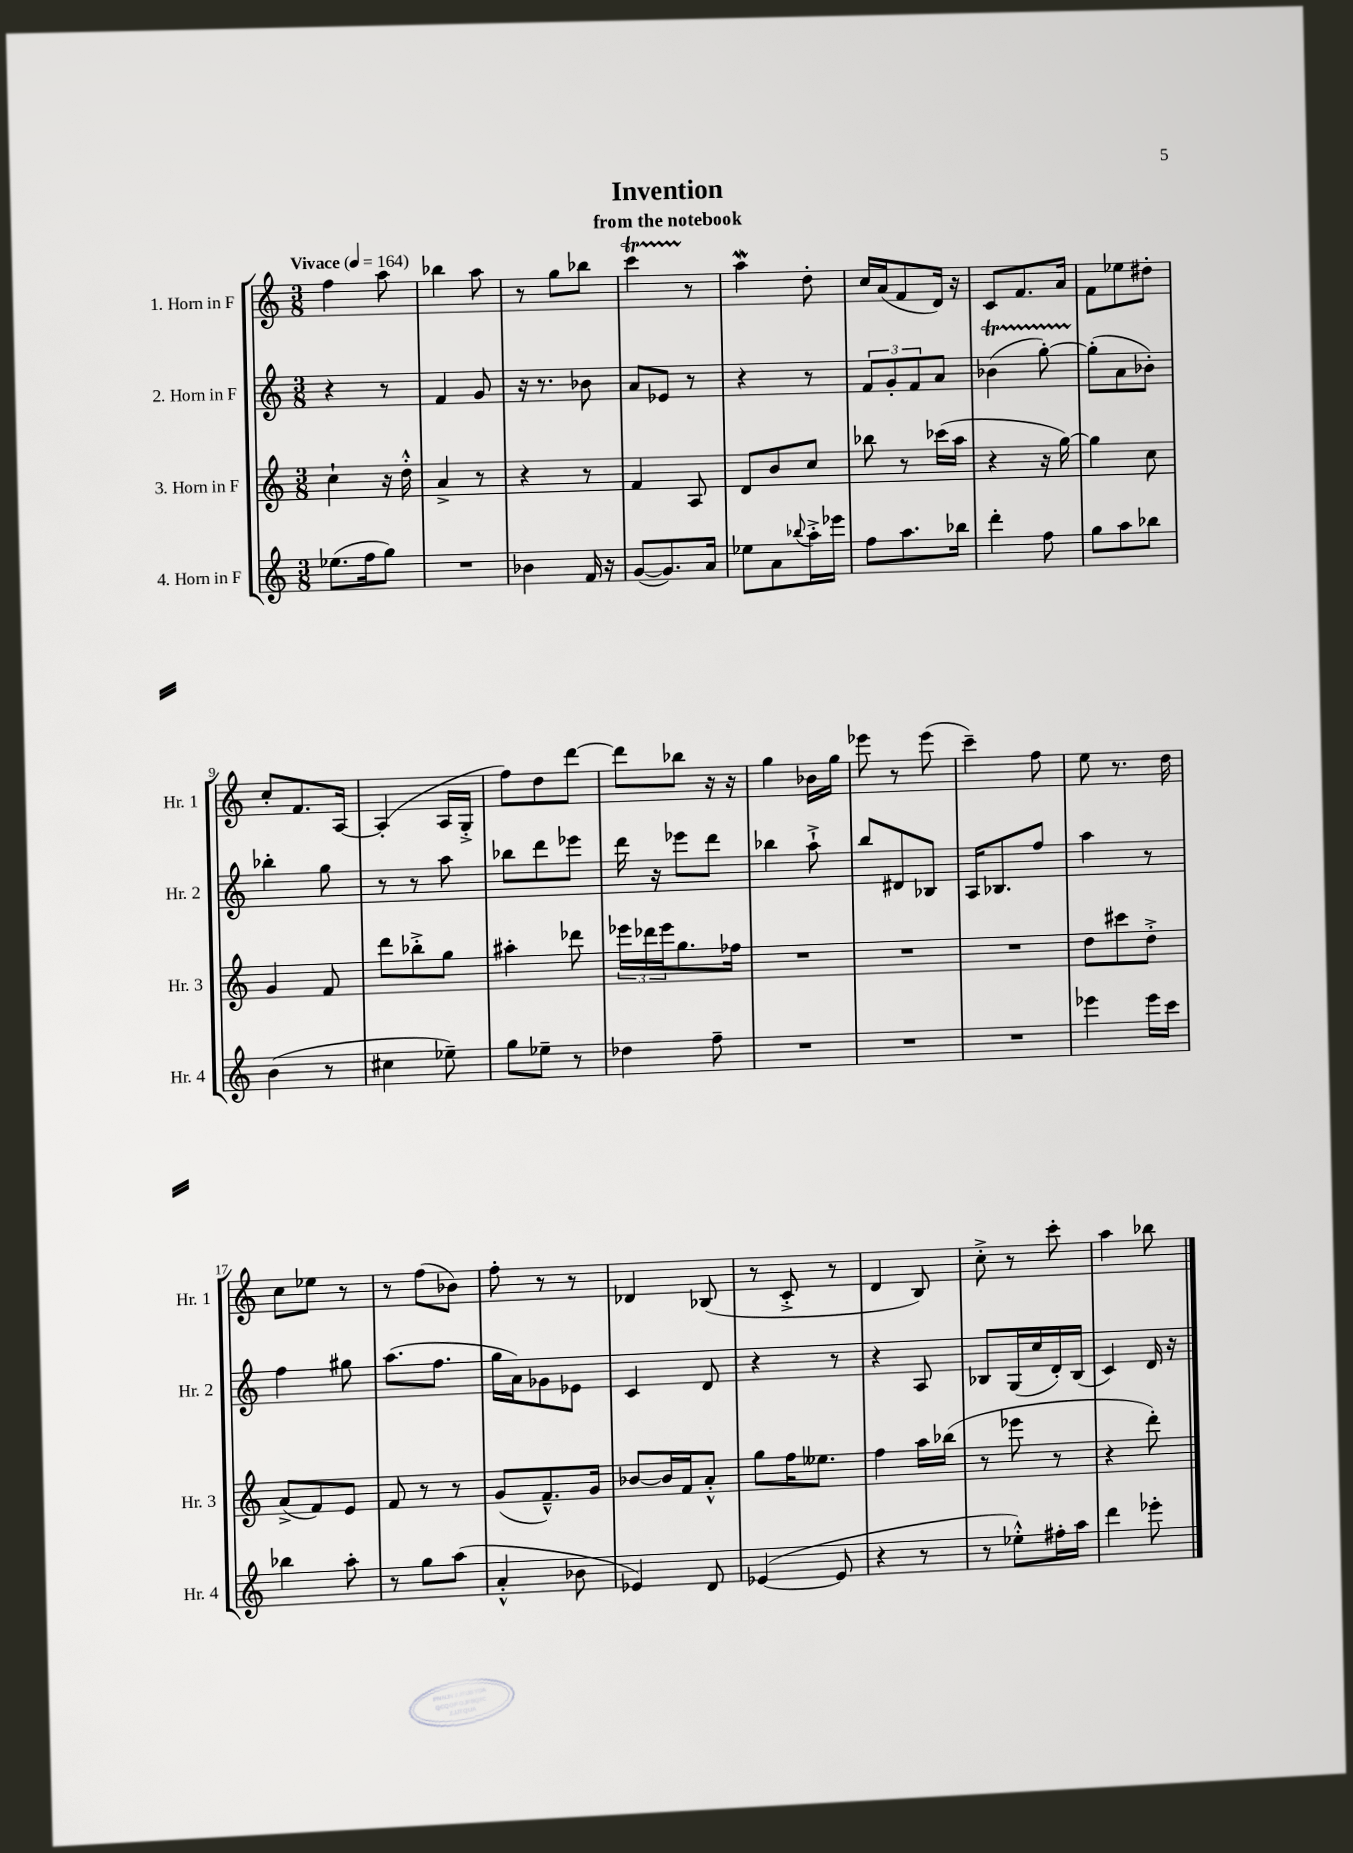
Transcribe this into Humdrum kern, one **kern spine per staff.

**kern	**kern	**kern	**kern
*staff4	*staff3	*staff2	*staff1
*clefG2	*clefG2	*clefG2	*clefG2
*k[]	*k[]	*k[]	*k[]
*M3/8	*M3/8	*M3/8	*M3/8
*MM164	*MM164	*MM164	*MM164
(8.ee-	4cc`	4r	4ff
16ff	.	.	.
8gg)	16r	8r	8aa
.	16dd'^^	.	.
=	=	=	=
4.r	4a^	4f	4bb-
.	8r	8g	8aa
=	=	=	=
4b-	4r	16r	8r
.	.	8.r	.
.	.	.	8gg
16f	8r	8b-	8bb-
16r	.	.	.
=	=	=	=
([8g	4f	8a	4ccc
8.g])	.	8e-	.
.	8A	8r	8r
16a	.	.	.
=	=	=	=
8ee-	8d	4r	4aa
8a	8b	.	.
8qqbb-	.	.	.
16aa'^	8cc	8r	8dd'
16eee-	.	.	.
=	=	=	=
8ff	8bb-	12f	16cc
.	.	.	(16a
.	.	12g'	.
8.aa	8r	.	8f
.	.	12f	.
.	(16ccc-	8a	16d)
16bb-	16aa	.	16r
=	=	=	=
4ddd'	4r	(4b-	8c
.	.	.	8.f
8ff	16r	[8gg')	.
.	[16gg)	.	16a
=	=	=	=
8gg	4gg]	(8gg']	8f
8aa	.	8a	8ee-
8bb-	8cc	8b-')	8dd#'
=	=	=	=
(4b	4g	4bb-'	8cc'
.	.	.	8.f
8r	8f	8gg	.
.	.	.	[16A
=	=	=	=
4cc#	8ddd	8r	(4A']
.	8bb-'^	8r	.
8ee-~)	8gg	8aa	16A
.	.	.	16G'^
=	=	=	=
8gg	4aa#'	8bb-	8ff)
8ee-~	.	8ddd	8dd
8r	8ddd-	8eee-	[8ddd
=	=	=	=
4dd-	24eee-	16ddd	8ddd]
.	24ddd-	.	.
.	.	16r	.
.	24eee-	.	.
.	8.gg	8eee-	8bb-
8ff~	.	8ddd	16r
.	16ff-	.	16r
=	=	=	=
4.r	4.r	4bb-	4gg
.	.	8aa`^	16b-
.	.	.	16gg
=	=	=	=
4.r	4.r	8bb	8eee-
.	.	8d#	8r
.	.	8B-	(8eee-
=	=	=	=
4.r	4.r	16A	4ccc~)
.	.	8.B-	.
.	.	8ff	8ff
=	=	=	=
4eee-	8dd	4aa	8ee
.	8ccc#	.	8.r
16eee-	8dd'^	8r	.
16ccc	.	.	16dd
=	=	=	=
4bb-	(8a^	4ff	8cc
.	8f)	.	8ee-
8aa'	8e	8gg#	8r
=	=	=	=
8r	8f	(8.aa	8r
8gg	8r	.	(8ff
.	.	8.ff	.
(8aa	8r	.	8b-)
=	=	=	=
4a'^^	(8g	16gg	8ff'
.	.	16a)	.
.	8.f~^^)	8g-	8r
8b-	.	8e-	8r
.	16g	.	.
=	=	=	=
4e-)	[8b-	4c	4d-
.	16b-]	.	.
.	16f	.	.
8d	8a'^^	8d	(8B-
=	=	=	=
([4e-	8gg	4r	8r
.	16ff	.	8c'^
.	8.ee--	.	.
8e-]	.	8r	8r
=	=	=	=
4r	4ff	4r	4d
8r	16aa	8A	8B)
.	(16bb-	.	.
=	=	=	=
8r	8r	8B-	8cc'^
8ee-'^^)	8eee-	(16G	8r
.	.	16cc	.
16ff#'	8r	16d')	8ccc'
16aa	.	(16B-	.
=	=	=	=
4ddd	4r	4c)	4aa
8eee-'	8ddd')	16d	8bb-
.	.	16r	.
==	==	==	==
*-	*-	*-	*-
